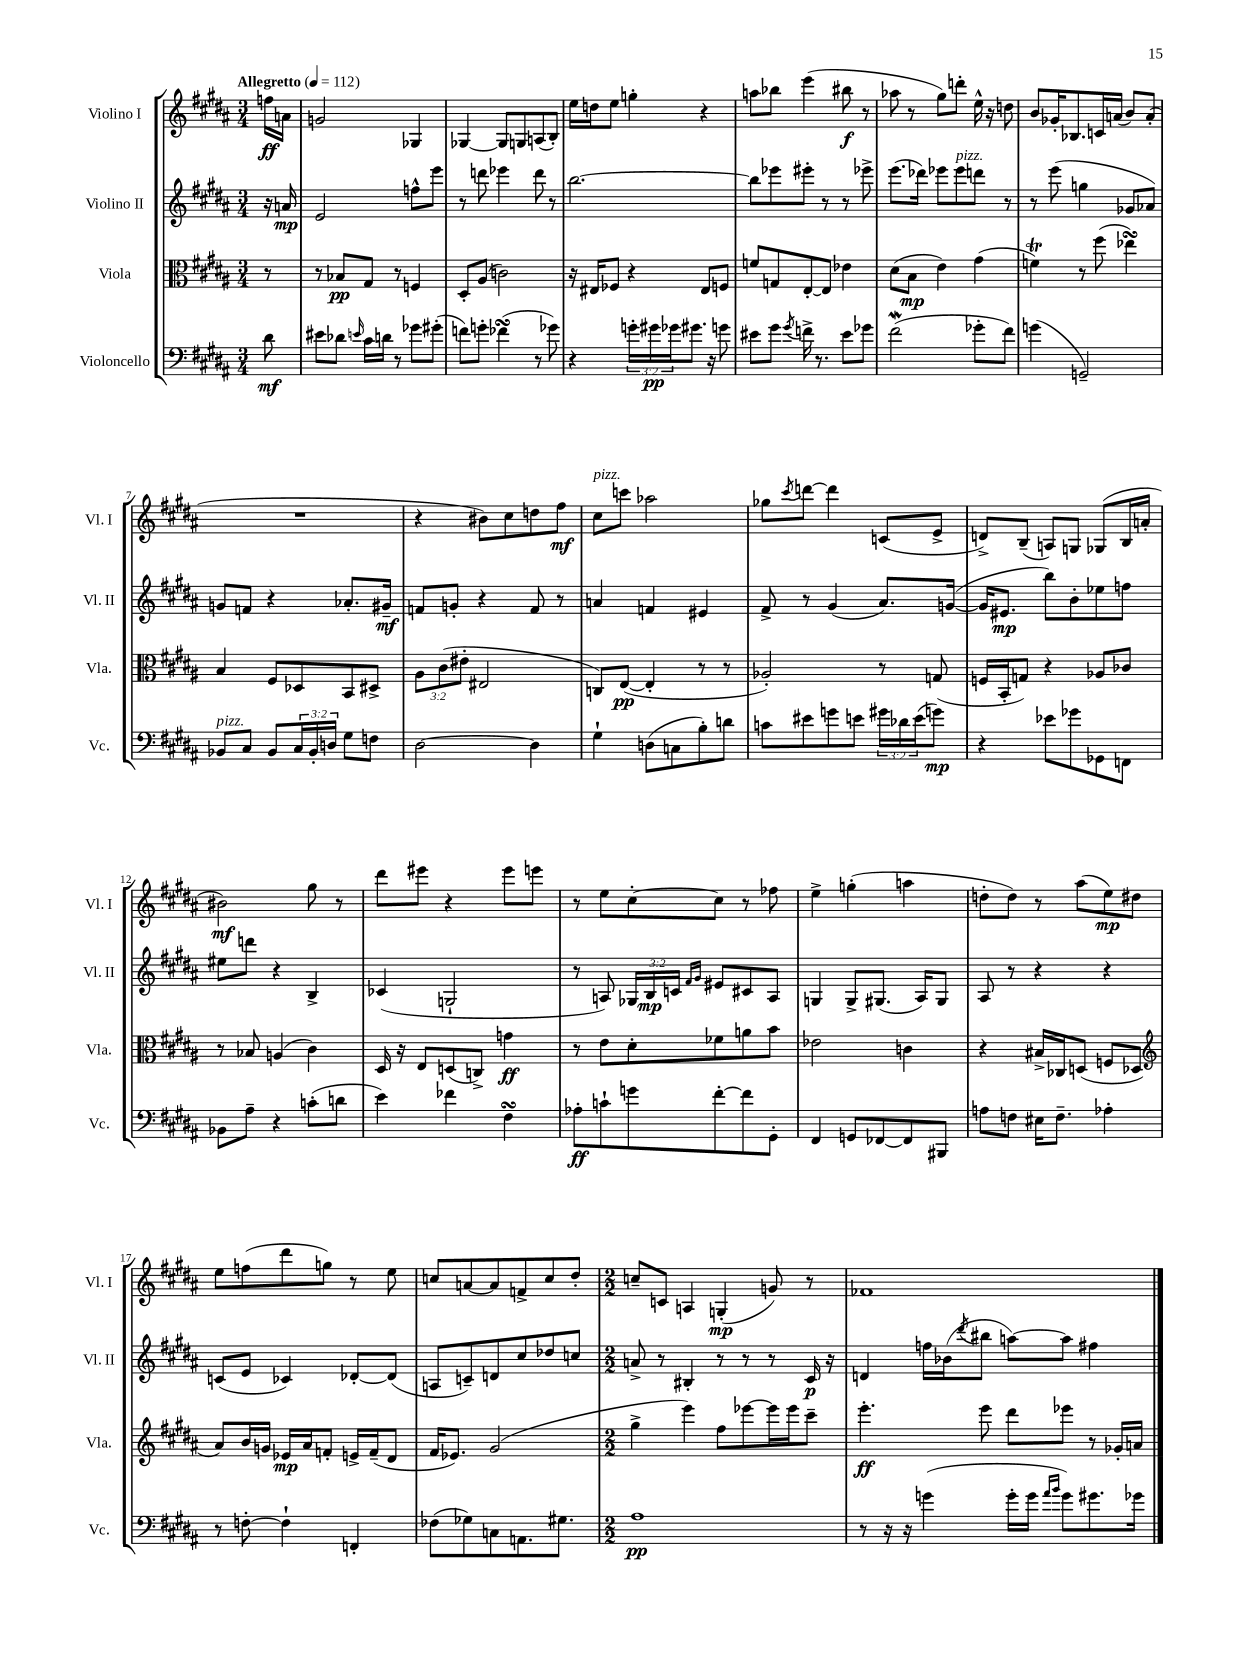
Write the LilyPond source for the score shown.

<<
\new StaffGroup <<
\new Staff = "s0" \with { instrumentName = "Violino I" shortInstrumentName = "Vl. I" } {
    \clef treble \key b \major \numericTimeSignature \time 3/4 \partial 8 \tempo "Allegretto" 4 = 112
    f''16\ff a'16 |
    g'2 ges4 |
    ges4~ ges8 g8 a8( b8-.) |
    e''16 d''16 e''8 g''4-. r4 |
    a''8 bes''8 e'''4( bis''8\f r8 |
    aes''8 r8 gis''8) d'''8-. e''16-^ r16 d''8 |
    b'8 ges'16-. bes8. c'16 a'16( b'8) a'8-.( |
    R2. |
    r4 bis'8) cis''8 d''8 fis''8\mf |
    cis''8^\markup { \italic "pizz." } c'''8 aes''2 |
    ges''8 \acciaccatura { cis'''8 } d'''8~ d'''4 c'8( e'8-> |
    d'8->) b8--( a8) g8 ges8( b16 a'16-. |
    bis'2\mf) gis''8 r8 |
    dis'''8 eis'''8 r4 eis'''8 e'''8 |
    r8 e''8 cis''8~-. cis''8 r8 fes''8 |
    e''4-> g''4-.( a''4 |
    d''8-. d''8) r8 ais''8( e''8\mp) dis''8 |
    e''8 f''8( dis'''8 g''8) r8 e''8 |
    c''8 a'8~ a'8 f'8-> c''8 dis''8-. |
    \numericTimeSignature \time 2/2 c''8-- c'8 a4 g4-.\mp( g'8) r8 |
    fes'1 \bar "|." |
}
\new Staff = "s1" \with { instrumentName = "Violino II" shortInstrumentName = "Vl. II" } {
    \clef treble \key b \major \numericTimeSignature \time 3/4 \override Staff.TupletNumber.text = #tuplet-number::calc-fraction-text \partial 8
    r16 a'16\mp |
    e'2 f''8-^ e'''8 |
    r8 d'''8 ees'''4 d'''8 r8 |
    b''2.~ |
    b''8 ees'''8 eis'''8-. r8 r8 ees'''8-> |
    e'''8.( des'''16) ees'''8 ees'''8^\markup { \italic "pizz." } d'''8 r8 |
    r8 e'''8( g''4 ges'8 aes'8) |
    g'8 f'8 r4 aes'8.-. gis'16--\mf |
    f'8 g'8-. r4 f'8 r8 |
    a'4 f'4 eis'4 |
    fis'8-> r8 gis'4( ais'8.) g'16~( |
    g'16 eis'8.\mp b''8) b'8-. ees''8 f''8 |
    eis''8 d'''8 r4 b4-> |
    ces'4( g2-! |
    r8 a8) \tuplet 3/2 { ges16 b16\mp c'16 } \grace { fis'16 gis'16 } eis'8 cis'8 a8 |
    g4 g8-> gis8.( ais16) gis8 |
    ais8 r8 r4 r4 |
    c'8( e'8 ces'4) des'8~-. des'8( |
    a8 c'8--) d'8 cis''8 des''8 c''8 |
    \numericTimeSignature \time 2/2 a'8-> r8 bis4-. r8 r8 r8 cis'16\p r16 |
    d'4 f''16 bes'16( \acciaccatura { dis'''8 } bis''8 a''8~) a''8 fis''4 \bar "|." |
}
\new Staff = "s2" \with { instrumentName = "Viola" shortInstrumentName = "Vla." } {
    \clef alto \key b \major \numericTimeSignature \time 3/4 \override Staff.TupletNumber.text = #tuplet-number::calc-fraction-text \partial 8
    r8 |
    r8 bes8\pp gis8 r8 f4 |
    dis8-. ais8( c'2) |
    r16 eis16 fes8 r4 eis8 f8 |
    f'8 g8 e8~-. e8 ees'4 |
    dis'8( b8\mp e'4) gis'4( |
    f'4\trill) r8 fis''8( ees''4\turn) |
    b4 fis8 des8 b,8 dis8-> |
    \tuplet 3/2 { ais8 cis'8( eis'8-. } eis2 |
    c8) e8~\pp( e4-. r8 r8 |
    aes2-.) r8 g8( |
    f16 b,16-. g8) r4 aes8 ces'8 |
    r8 bes8 a4( cis'4) |
    dis16 r16 e8 d8( c8->) g'4\ff |
    r8 e'8 dis'8-. fes'8 a'8 b'8 |
    ees'2 c'4 |
    r4 bis16-> ces16 d8( f8 des8 |
    \clef treble ais'8) b'16 g'16 ees'16\mp ais'16 f'8-. e'16-> f'16--( dis'8 |
    fis'16 ees'8.) gis'2( |
    \numericTimeSignature \time 2/2 gis''4-> e'''4) fis''8 ees'''8~ ees'''16 ees'''16 cis'''8-- |
    e'''4.-.\ff e'''8 dis'''8 ees'''8 r8 ges'16-. a'16 \bar "|." |
}
\new Staff = "s3" \with { instrumentName = "Violoncello" shortInstrumentName = "Vc." } {
    \clef bass \key b \major \numericTimeSignature \time 3/4 \override Staff.TupletNumber.text = #tuplet-number::calc-fraction-text \partial 8
    dis'8\mf |
    eis'8 des'8 \grace { e'16 } cis'16 d'16 r8 ges'8 gis'8-.( |
    f'8) g'8-. fes'4\turn( r8 ges'8) |
    r4 \tuplet 3/2 { g'16-. gis'16\pp ges'16 } gis'8. r16 g'8 |
    eis'8 gis'8 \acciaccatura { gis'8 } f'16-> r8. eis'8 ges'8 |
    fis'2\mordent( ges'8-. fis'8) |
    g'4( g,2--) |
    bes,8^\markup { \italic "pizz." } cis8 bes,8 \tuplet 3/2 { cis16 bes,16-. d16 } gis8 f8 |
    dis2~ dis4 |
    gis4-! d8( c8 b8-.) d'8 |
    c'8 eis'8 g'8 e'8 \tuplet 3/2 { gis'16 des'16 e'16( } g'8\mp) |
    r4 ees'8 ges'8 ges,8 f,8 |
    bes,8 ais8-- r4 c'8-.( d'8 |
    e'4) fes'4 fis4\turn |
    aes8-.\ff c'8-! g'8 fis'8~-. fis'8 gis,8-. |
    fis,4 g,8 fes,8~ fes,8 bis,,8 |
    a8 f8 eis16 f8.-- aes4-. |
    r8 f8~-. f4-! f,4-. |
    fes8( ges8) c8 a,8. gis8. |
    \numericTimeSignature \time 2/2 ais1\pp |
    r8 r16 r16 g'4( g'16-. g'16 \grace { ais'16 b'16 } g'8) gis'8. ges'16 \bar "|." |
}
>>
>>
